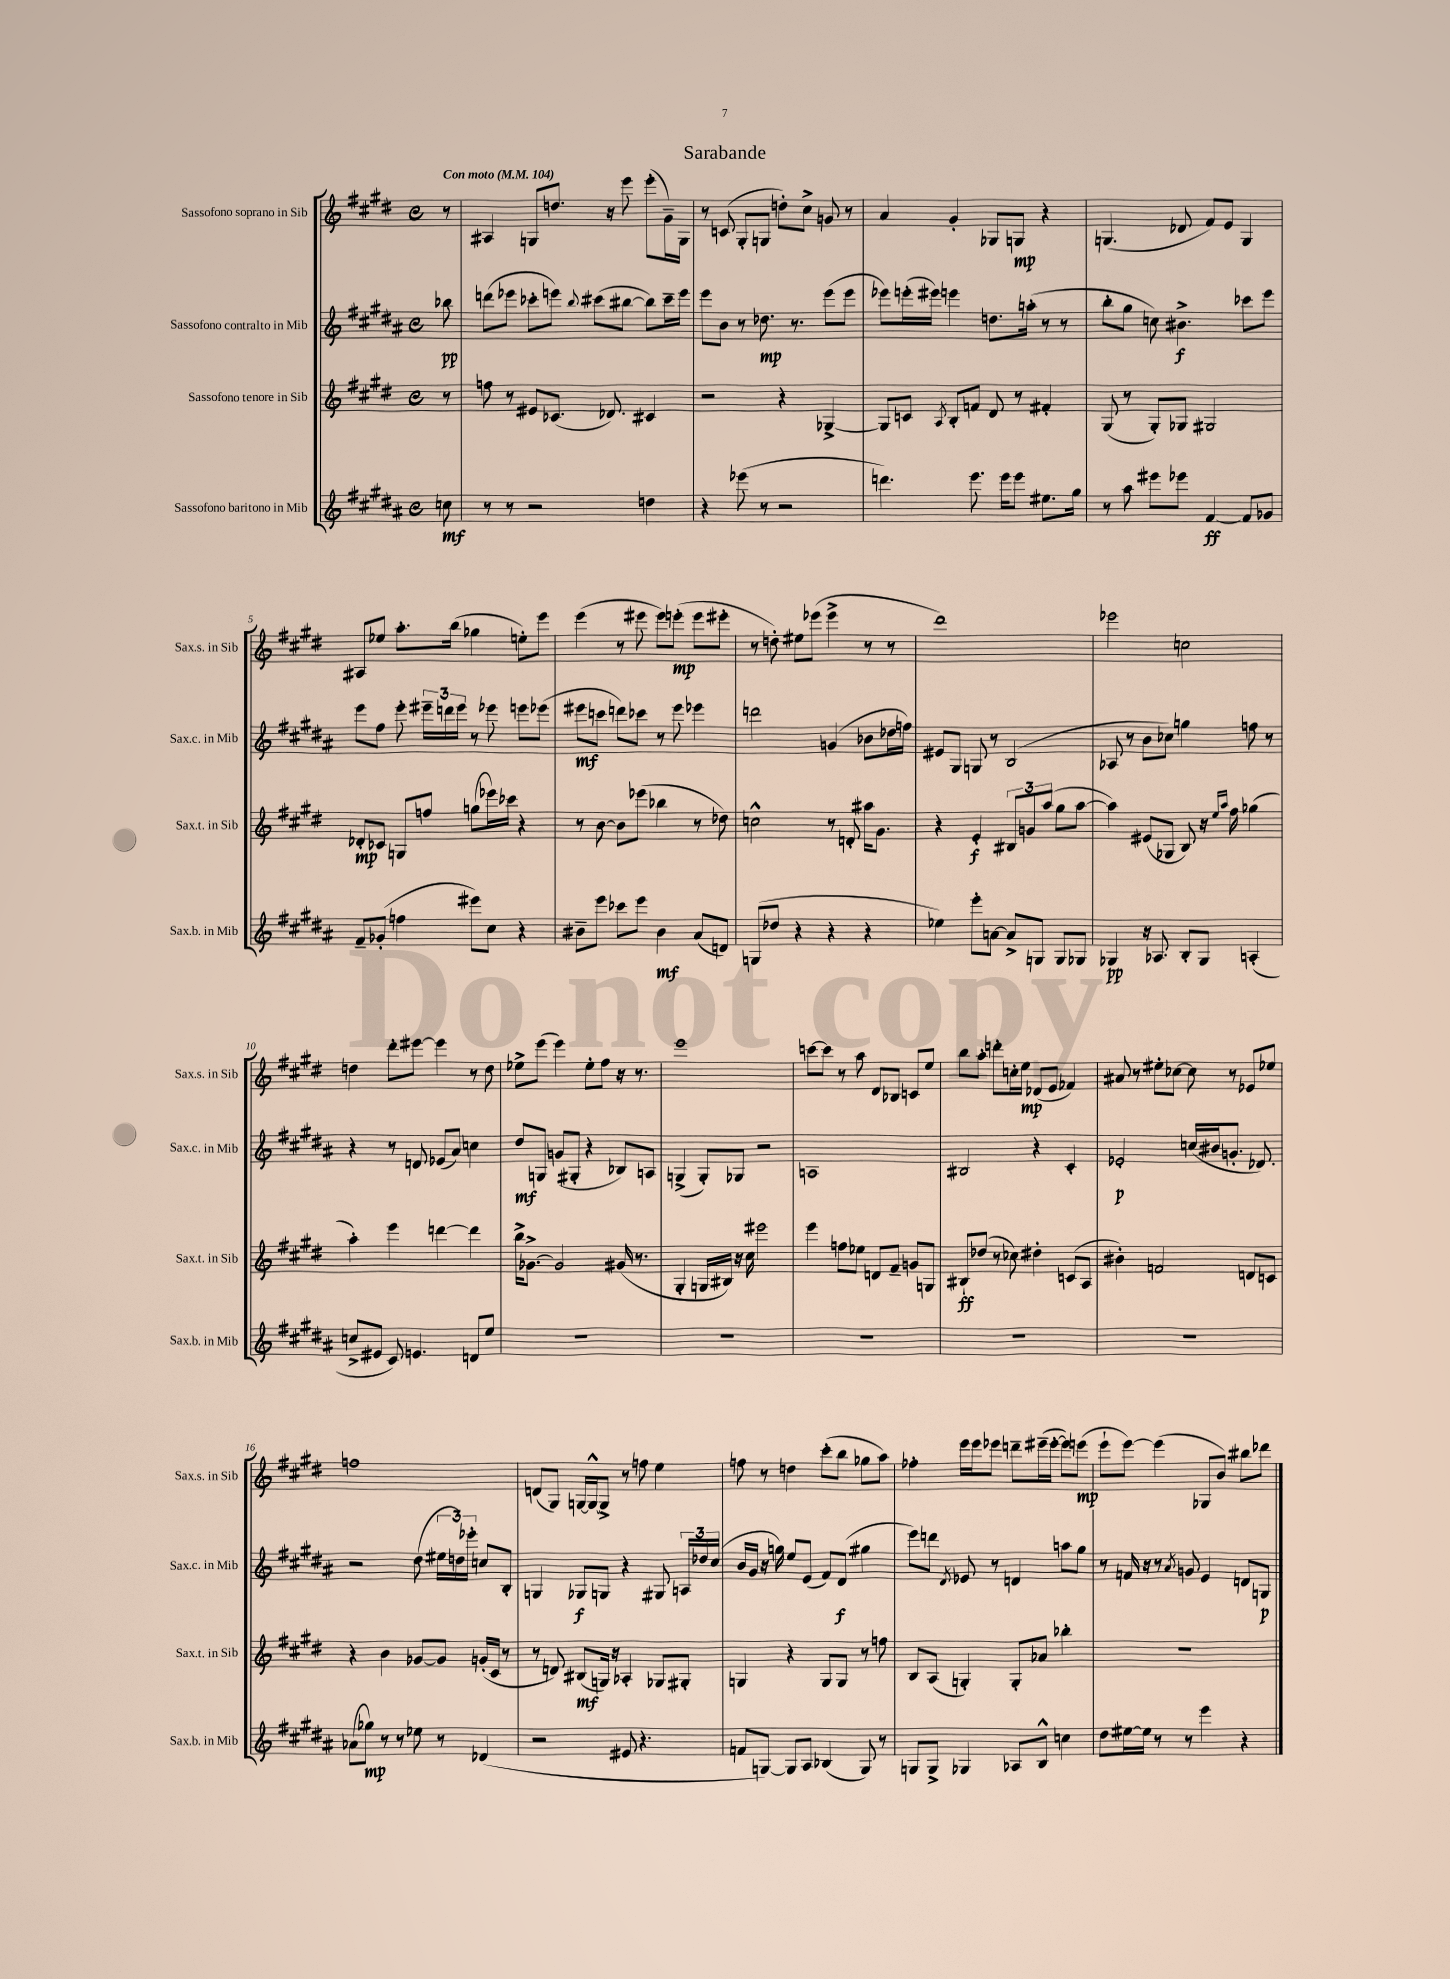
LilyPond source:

\header { title = "Sarabande" }
<<
\new StaffGroup <<
\new Staff = "s0" \with { instrumentName = "Sassofono soprano in Sib" shortInstrumentName = "Sax.s. in Sib" } {
    \clef treble \key e \major \defaultTimeSignature \time 4/4 \partial 8 \tempo "Con moto" 4 = 104
    \autoBeamOff r8 |
    ais4 g8[ d''8.] r16 e'''8 e'''8[-.( gis'16--) g16] |
    r8 c'8( gis8[-. g8] d''8[-.) cis''8]-> g'8 r8 |
    a'4 gis'4-. ges8[ g8]\mp r4 |
    g4.( des'8 fis'8[) e'8] g4 |
    ais8[ ees''8] a''8.[-. b''16]( ges''4 e''8[-.) e'''8] |
    e'''4( r8 eis'''8 eis'''8[) e'''8]-.\mp( e'''8[ eis'''8]-. |
    r8 d''8-.) eis''8[ ees'''8]( ees'''4-> r8 r8 |
    dis'''1) |
    ees'''2 c''2 |
    d''4 dis'''8[-. eis'''8]~ eis'''4 r8 d''8 |
    ees''8[-> e'''8]( e'''4) ees''8[-. fis''8] r16 r8. |
    e'''1 |
    c'''8[~ c'''8] r8 a''8 dis'8[ bes8] c'8[ e''8] |
    b''8[ a''8]-. d'''8[-. c''16-. e''16]\mp des'8[( e'8] fes'4) |
    ais'8 r8 eis''8[-. ces''8]~ ces''8 r8 ees'8[ ees''8] |
    f''1 |
    d'8[( gis8]) g16[~ g16~-^ g8]-> r8 f''8 e''4 |
    f''8 r8 d''4 cis'''8[-.( b''8] ges''8[ a''8]) |
    fes''4-. e'''16[ e'''16 ees'''8] d'''8[-- eis'''16--( eis'''16]~-. eis'''8[) e'''8]\mp( |
    e'''8[-! e'''8]~) e'''4( ges8[ b'8]) bis''8[ des'''8] \bar "|." |
}
\new Staff = "s1" \with { instrumentName = "Sassofono contralto in Mib" shortInstrumentName = "Sax.c. in Mib" } {
    \clef treble \key b \major \defaultTimeSignature \time 4/4 \partial 8
    \autoBeamOff bes''8\pp |
    d'''8[( ees'''8] ces'''8[-. e'''8]) \appoggiatura { b''8 } cis'''8[( bis''8]~ bis''8[) cis'''16-- e'''16] |
    e'''8[ b'8] r8 des''8.\mp r8. e'''8[( e'''8] |
    ees'''8[) e'''16-.( eis'''16]) e'''4 d''8.[ a''16]-.( r8 r8 |
    b''8[-. gis''8] c''8) bis'4.->\f ces'''8[ e'''8] |
    e'''8[ fis''8] e'''8-. \tuplet 3/2 { eis'''16[-- d'''16 eis'''16] } r8 ees'''8 e'''8[ ees'''8]( |
    eis'''8[\mf c'''8] d'''8[) ces'''8] r8 eis'''8 ees'''4 |
    d'''2 g'4( bes'8[ des''16 f''16]) |
    eis'8[ gis8] g8 r8 b2( |
    aes8 r8 b'8[ ces''8]) g''4 f''8 r8 |
    r4 r8 d'8 ees'8[( ais'8]) c''4 |
    dis''8[\mf g8] g'8[( gis8]-. r4 bes8[) a8] |
    g4->( g8[-.) ges8] r2 |
    a1 |
    bis2 r4 cis'4-. |
    ees'2-.\p c''16[( bis'16 g'8.]-. des'8.) |
    r2 dis''8( \tuplet 3/2 { eis''16[ d''16) ees'''16]-. } c''8[ b8]-. |
    g4 ges8[\f g8] r4 gis8 \tuplet 3/2 { a16[ des''16 cis''16]( } |
    b'16[ gis'16] r16 g''16) e''8[ e'8]( fis'8[) dis'8]\f( gis''4 |
    e'''8[) d'''8] \acciaccatura { dis'8 } ees'8 r8 d'4 a''8[ gis''8] |
    r8 f'16 r16 r8 \acciaccatura { ais'8 } g'8 e'4 d'8[ g8]\p \bar "|." |
}
\new Staff = "s2" \with { instrumentName = "Sassofono tenore in Sib" shortInstrumentName = "Sax.t. in Sib" } {
    \clef treble \key e \major \defaultTimeSignature \time 4/4 \partial 8
    \autoBeamOff r8 |
    f''8 r8 eis'8[ ces'8.]( des'8.) cis'4 |
    r2 r4 ges4~-> |
    ges8[ c'8] \acciaccatura { a8 } b8[-. f'8] dis'8 r8 fis'4-. |
    gis8( r8 gis8[-.) ges8] gis2 |
    des'8[-.\mp ces'8] g8[ f''8] g''8[( ees'''16) ces'''16] r4 |
    r8 b'8~ b'8[ ees'''8]( bes''4 r8 des''8) |
    c''2-^ r8 d'8-. ais''16[ gis'8.] |
    r4 e'4-.\f \tuplet 3/2 { bis8[ g'8 a''8]( } gis''8[ a''8]~ |
    a''4) eis'8[( ges8] b8) r16 \grace { e''16[ a''16] } fis''16 ges''4( |
    a''4-.) e'''4 d'''4~ d'''4 |
    b''16[-> ges'8.]~-> ges'2 gis'16( r8. |
    gis4-. g16[ bis16]) r16 cis''16 eis'''2 |
    e'''4 f''8[ ees''8] d'8[ fis'8]-- g'8[ g8] |
    bis8[-!\ff des''8]( r8 ces''8) dis''4-. c'8[( a8] |
    bis'4-.) f'2 d'8[ c'8] |
    r4 b'4 ges'8[~ ges'8] g'16[-.( cis'16] r8 |
    r8 d'8) bis8[\mf( g16]) r16 aes4-. ges8[ gis8]-. |
    g4 r4 g8[ g8] r8 f''8 |
    b8[ a8]( g4-.) g8[-. aes'8] bes''4-. |
    R1 \bar "|." |
}
\new Staff = "s3" \with { instrumentName = "Sassofono baritono in Mib" shortInstrumentName = "Sax.b. in Mib" } {
    \clef treble \key b \major \defaultTimeSignature \time 4/4 \partial 8
    \autoBeamOff c''8\mf |
    r8 r8 r2 d''4 |
    r4 ees'''8( r8 r2 |
    d'''4.) e'''8. e'''16[ e'''8] eis''8.[ gis''16] |
    r8 ais''8 eis'''8[ ees'''8] fis'4~\ff fis'8[ ges'8] |
    fis'8[-- ges'8]-.( f''4 eis'''8[) cis''8] r4 |
    bis'8[-- e'''8] ces'''8[ e'''8] bis'4\mf ais'8[( d'8]) |
    g8[( des''8] r4 r4 r4 |
    ees''4) e'''8[-. a'8]~ a'8[-> g8] g8[ ges8] |
    ges4\pp r16 aes8. b8[-. ges8] a4-.( |
    c''8[-> eis'8] cis'8) e'4. d'8[ e''8] |
    R1 |
    R1 |
    R1 |
    R1 |
    R1 |
    aes'8[( ges''8]\mp) r8 r8 ees''8 r8 des'4( |
    r2 eis'8 r4. |
    f'8[ g8]~) g8[ ais8] bes4( g8) r8 |
    g8[ g8]-> ges4 aes8[ b8]-^ c''4 |
    dis''8[ eis''16~ eis''16] r8 r8 e'''4 r4 \bar "|." |
}
>>
>>
